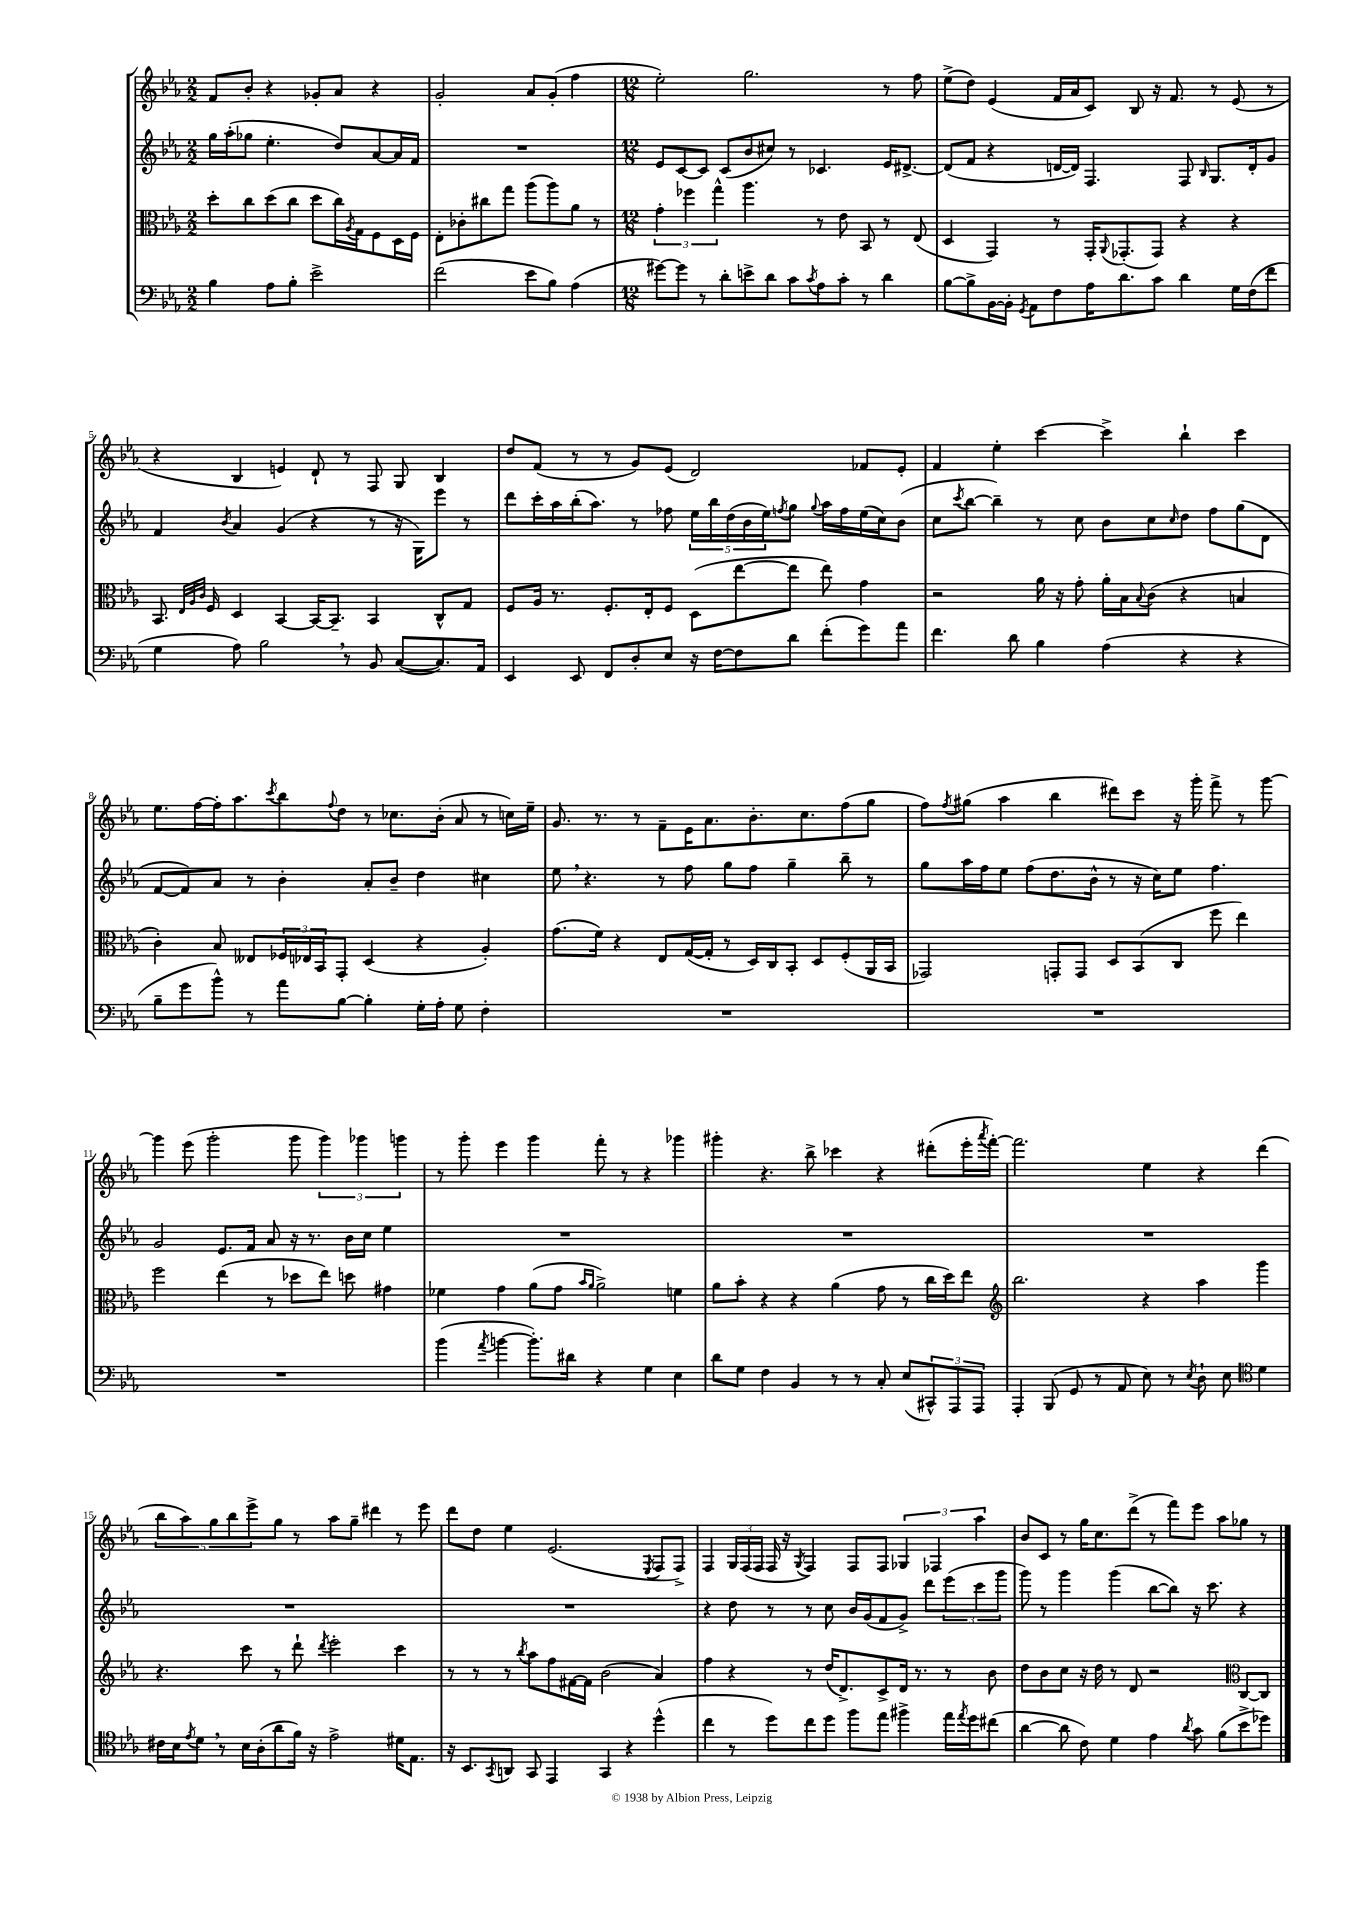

**kern	**kern	**kern	**kern
*staff4	*staff3	*staff2	*staff1
*clefF4	*clefC3	*clefG2	*clefG2
*k[b-e-a-]	*k[b-e-a-]	*k[b-e-a-]	*k[b-e-a-]
*M2/2	*M2/2	*M2/2	*M2/2
4B-	8dd'	16gg	8f
.	.	(16aa-'	.
.	8cc	8gg-	8b-'
8A-	(8dd	4.ee-'	4r
8B-'	8cc	.	.
2e-^	8dd	.	8g-'
.	16cc)	8dd)	8a-
.	8qA-	.	.
.	16G	.	.
.	8F	[8a-	4r
.	16D	16a-]	.
.	16F	16f	.
=	=	=	=
(2f	8E-'	1r	2g'
.	8c-'	.	.
.	8cc#	.	.
.	8gg	.	.
8e-	(8aa-	.	8a-
8B-)	8aa-)	.	(8g'
(4A-	8a-	.	4ff
.	8r	.	.
=	=	=	=
*M12/8	*M12/8	*M12/8	*M12/8
[8g#)	6g'	8e-	2ee-')
8g#]	.	[8c	.
.	6ff-	.	.
8r	.	8c]	.
.	6gg^^	.	.
8d'	.	(8c	.
8e^	4.aa-	8b-	2.gg
8d	.	8cc#)	.
8c	.	8r	.
8qc	.	.	.
8A-	8r	4.c-	.
8c'	8e-	.	.
8r	8BB-	.	.
4d	8r	16e-	8r
.	.	[8.d#^	.
.	(8E-	.	8ff
=	=	=	=
[8B-	4D	(8d#]	(8ee-^
8B-^]	.	8f	8dd)
[16BB-	4GG)	4r	(4e-
16BB-']	.	.	.
8qGG	.	.	.
8AA-	.	.	.
8F	8r	[16d	16f
.	.	16d])	16a-
16A-	16GG'	4.F	8c)
.	8qqAA-	.	.
8.d	(8.GG-'	.	.
.	.	.	8B-
8c	8GG-)	.	16r
.	.	.	8.f
4d	4r	8F	.
.	.	16qqB-	.
.	.	8.G	8r
16G	4r	.	(8e-
(16F	.	16d'	.
8f	.	8g	8r
=	=	=	=
4G	8.BB-	4f	4r
.	32qqE-	.	.
.	32qqA-	.	.
.	32qqc	.	.
.	16F	.	.
.	.	8qb-	.
8A-)	4D	4a-	4B-
2B-	.	.	.
.	[4BB-	(4g	4e)
.	16BB-_	4r	8d`
.	8.BB-~]	.	.
8r	.	.	8r
8BB-	4BB-	8r	8F
([8C	.	16r	8G
.	.	16G)	.
8.C])	8C^^	8eee-	4B-
.	8G	8r	.
16AA-	.	.	.
=	=	=	=
4EE-	8F	8ddd	8dd
.	16A-	16ccc'	(8f
.	8.r	16aa-	.
8EE-	.	(16bb-'	8r
.	.	8.aa-)	.
8FF	8.F'	.	8r
8D'	.	8r	8g)
.	16E-'	.	.
8E-	8F	8ff-	(8e-
16r	(8D	20ee-	2d)
.	.	20bb-	.
[16F	.	.	.
.	.	(20dd	.
8F]	[8ee-	.	.
.	.	20b-	.
.	.	20ee-)	.
.	.	8qff	.
8d	8ee-]	8gg	.
.	.	8qqgg	.
(8f'	8ee-)	16aa-	.
.	.	16ff	.
8g)	4g	(16ee-	8f-
.	.	16cc)	.
8a-	.	(8b-	8e-'
=	=	=	=
4.f	2r	8cc	4f
.	.	8qccc	.
.	.	[8bb-	.
.	.	4bb-~])	4ee-'
8d	.	.	.
4B-	16a-	8r	[4ccc
.	16r	.	.
.	8g'	8cc	.
(4A-	16a-'	8b-	4ccc^]
.	16B-	.	.
.	8qqB-	.	.
.	(8c	8cc	.
.	.	16qqcc	.
4r	4r	8dd	4bb-`
.	.	8ff	.
4r	4B	(8gg	4ccc
.	.	8d	.
=	=	=	=
8B-~	4c')	[8f	8.ee-
8g	.	8f])	.
.	.	.	[16ff
8b-^^)	8B-	8a-	16ff']
.	.	.	8.aa-
8r	8E--	8r	.
.	.	.	8qccc
8a-	24F-	4b-'	8bb-
.	24E-	.	.
.	24BB-	.	.
.	.	.	8qqff
[8B-	8GG'	.	8dd
4B-']	(4D	8a-'	8r
.	.	8b-~	8.cc-
16G'	4r	4dd	.
16A-'	.	.	(16b-'
8G	.	.	8a-
4F'	4A-')	4cc#	8r
.	.	.	16cc)
.	.	.	16ee-~
=	=	=	=
1.r	(8.g	8ee-	8.g
.	.	4.r	.
.	16f)	.	8.r
.	4r	.	.
.	.	.	8r
.	8E-	8r	8f~
.	([16G	8ff	16e-
.	16G']	.	8.a-
.	8r	8gg	.
.	16D)	8ff	8.b-'
.	16C	.	.
.	8BB-'	4gg~	.
.	.	.	8.cc
.	8D	.	.
.	(8F'	8bb-~	(8ff
.	16AA-	8r	8gg
.	16BB-	.	.
=	=	=	=
1.r	2GG-)	8gg	8ff)
.	.	.	8qff
.	.	16aa-	(8gg#
.	.	16ff	.
.	.	8ee-	4aa-
.	.	(8ff	.
.	8GG'	8.dd	4bb-
.	8GG	.	.
.	.	16b-^^	.
.	8D	8r	8ddd#)
.	(8BB-	16r	8ccc
.	.	16cc)	.
.	8C	8ee-	16r
.	.	.	16ggg'
.	8ff	4.ff	8fff^
.	4ee-)	.	8r
.	.	.	[8ggg
=	=	=	=
1.r	2ff	2g	4ggg]
.	.	.	(8eee-
.	.	.	2ggg'
.	(4ee-	8.e-	.
.	.	16f	.
.	8r	8a-	.
.	8dd-	16r	8ggg
.	.	8.r	.
.	8ee-)	.	6ggg)
.	8dd	16b-	.
.	.	.	6ggg-
.	.	16cc	.
.	4g#	4ee-	.
.	.	.	6ggg
=	=	=	=
(4b-	4f-	1.r	8r
.	.	.	8ggg'
8qa-	.	.	.
[4b	4g	.	4eee-
8.b'])	(8a-	.	4ggg
.	8g	.	.
16d#	.	.	.
.	16qqb-	.	.
.	16qqa-	.	.
4r	2a-^)	.	8fff'
.	.	.	8r
4G	.	.	4r
4E-	4f	.	4ggg-
=	=	=	=
8d	8a-	1.r	4ggg#'
8G	8b-'	.	.
4F	4r	.	4.r
4BB-	4r	.	.
.	.	.	8bb-^
8r	(4a-	.	4ccc-
8r	.	.	.
8C'	8g	.	4r
(8E-	8r	.	.
12CC#^^)	16cc	.	(8ddd#'
.	16dd)	.	.
12AAA-	.	.	.
.	8ee-	.	16eee-'
12AAA-	.	.	.
.	.	.	8qaaa-
.	.	.	[16fff')
=	=	=	=
*	*clefG2	*	*
4AAA-'	2.bb-	1.r	2.fff]
(8BBB-	.	.	.
8GG	.	.	.
8r	.	.	.
8AA-	.	.	.
8E-)	4r	.	4ee-
8r	.	.	.
8qE-	.	.	.
8D`	4aa-	.	4r
8E-	.	.	.
*clefC4	*	*	*
4d	4ggg	.	(4ddd
=	=	=	=
16c#	4.r	1.r	10bb-
16B-	.	.	.
.	.	.	10aa-)
8qe-	.	.	.
8d	.	.	.
.	.	.	10gg
8r	.	.	.
.	.	.	10bb-
16B-	8ccc	.	.
.	.	.	10eee-^
(16A-'	.	.	.
8a-	8r	.	8gg
16f)	8ddd`	.	8r
16r	.	.	.
.	8qddd	.	.
2e-^	2eee-'	.	8aa-
.	.	.	8gg~
.	.	.	4ddd#
16d#	4ccc	.	8r
8.E-	.	.	.
.	.	.	8eee-
=	=	=	=
16r	8r	1.r	8ddd
8.BB-	.	.	.
.	8r	.	8dd
8qGG	.	.	.
8AA	8r	.	4ee-
.	8qbb-	.	.
8GG	8aa-	.	.
4EE-	8ff	.	(2.e-
.	[16f#	.	.
.	16f#]	.	.
4GG	(2b-	.	.
4r	.	.	.
.	.	.	8qE-
(4dd^^	4a-)	.	8F
.	.	.	8F^)
=	=	=	=
4cc	4ff	4r	4F
8r	4r	8dd	24G
.	.	.	(24F
.	.	.	24F
8dd)	.	8r	16F
.	.	.	16r
.	.	.	8qG
8cc	8r	8r	4F)
8dd	(16dd	8cc	.
.	8.d^)	.	.
8ff	.	16b-	8F
.	.	(16g	.
8ee-	8c^	8f	8F
4ff#^	16d	8g^)	6G-
.	8.r	.	.
.	.	8ddd	.
.	.	.	6F-
16ee-	8r	(12eee-	.
8qee-	.	.	.
16dd	.	.	.
.	.	12ccc	6aa-
(8cc#	8b-	.	.
.	.	12ggg	.
=	=	=	=
[4a-	8dd	8ggg)	8b-
.	8b-	8r	8c
8a-]	8cc	4ggg	8r
8c)	16r	.	16gg
.	16dd	.	8.cc
4d	8r	(4ggg	.
.	8d	.	(8ddd^
4e-	2r	[8bb-	8r
.	.	8bb-])	8fff)
8qa-	.	.	.
8g	.	16r	8eee-
.	.	8.ccc	.
(8f	.	.	8aa-
*	*clefC3	*	*
8b-^	[8C	4r	8gg-
8dd-)	8C]	.	8r
==	==	==	==
*-	*-	*-	*-
